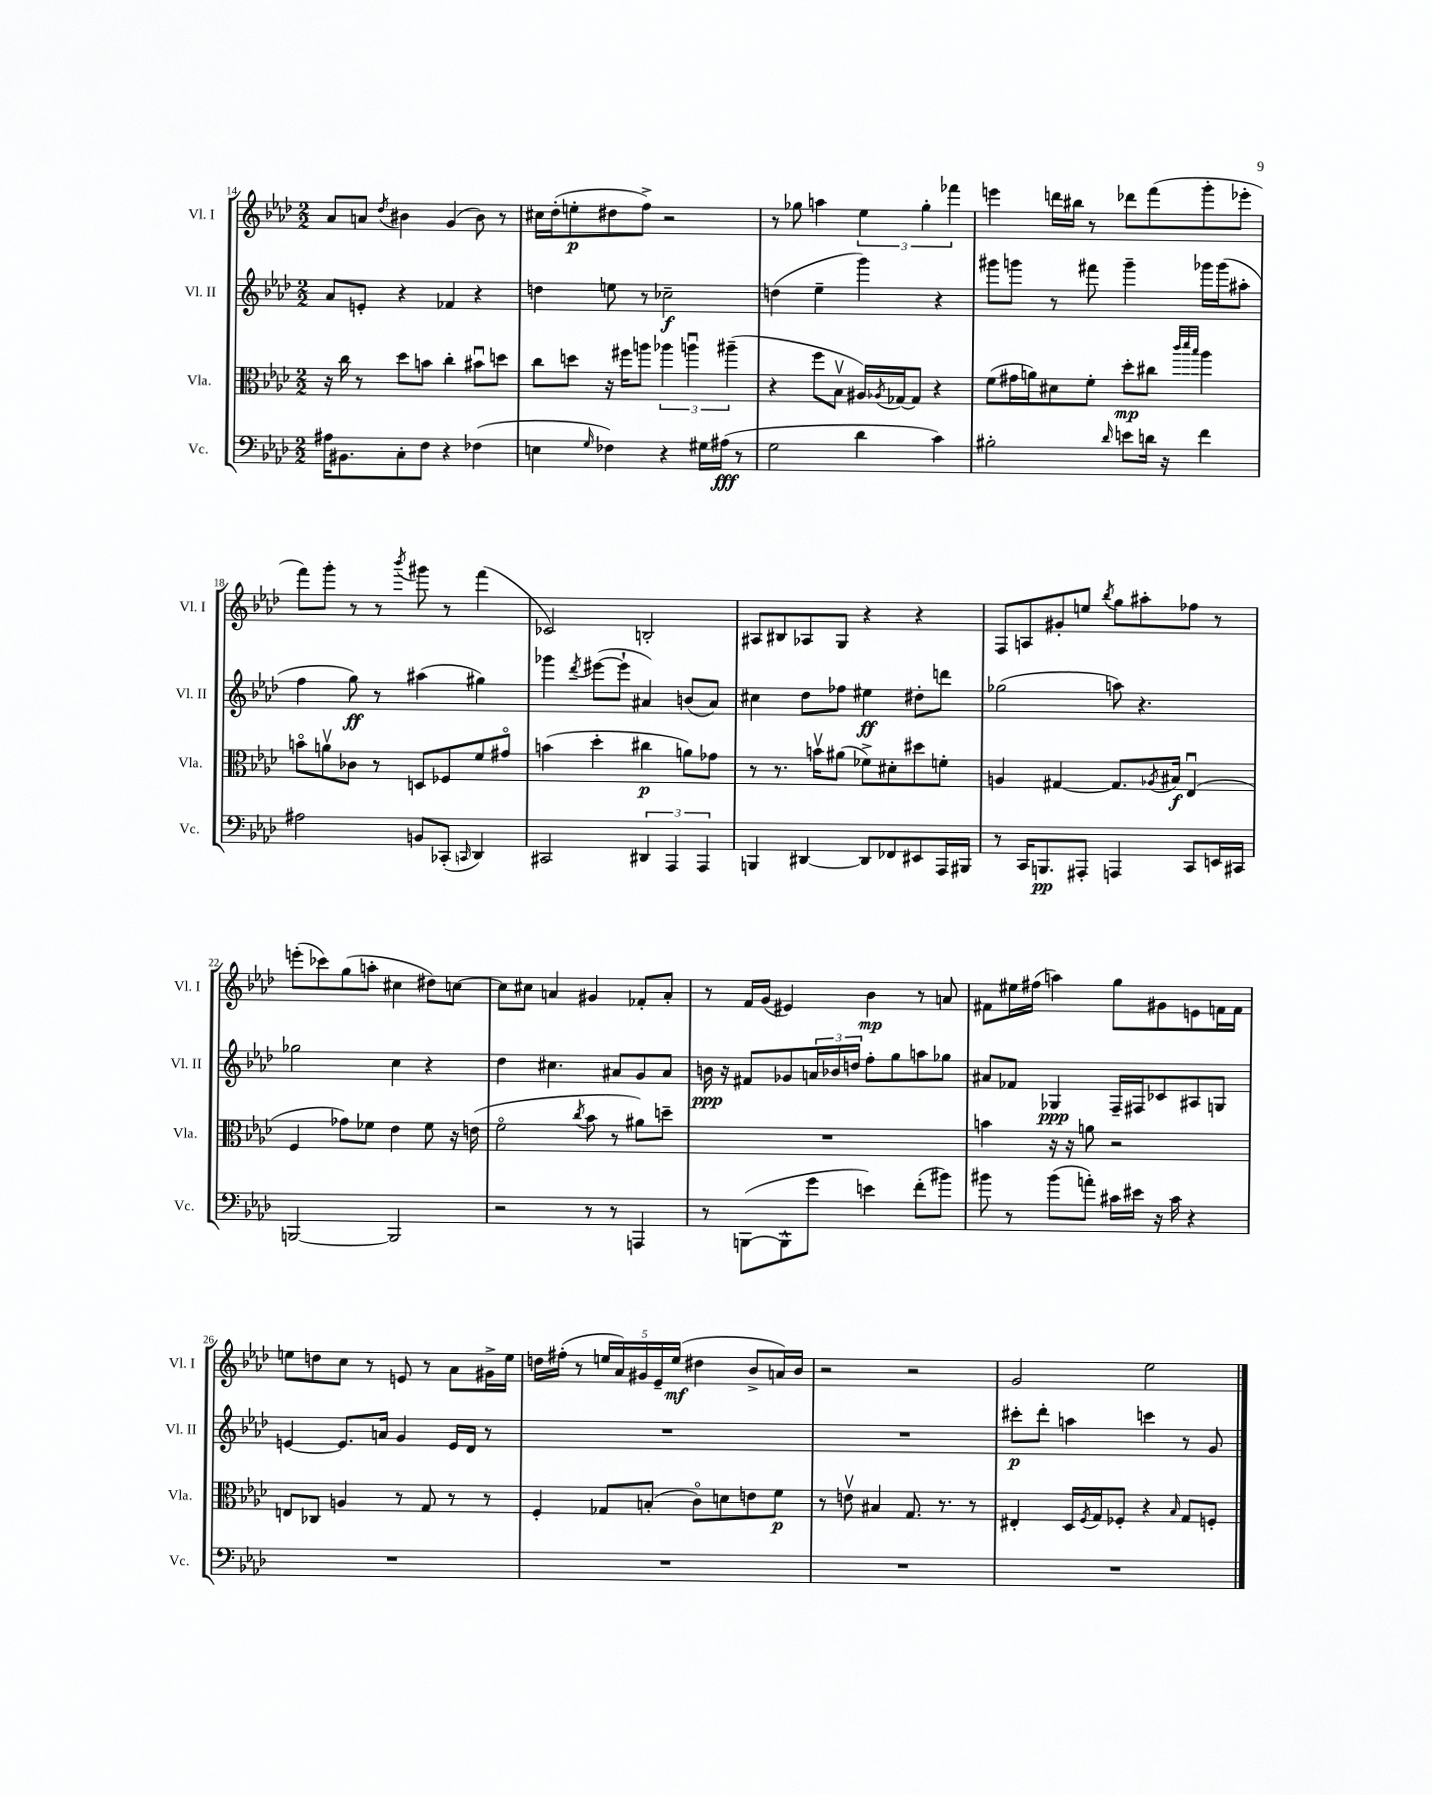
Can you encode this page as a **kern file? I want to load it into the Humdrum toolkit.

**kern	**kern	**kern	**kern
*staff4	*staff3	*staff2	*staff1
*clefF4	*clefC3	*clefG2	*clefG2
*k[b-e-a-d-]	*k[b-e-a-d-]	*k[b-e-a-d-]	*k[b-e-a-d-]
*M2/2	*M2/2	*M2/2	*M2/2
16A#	16r	8a-	8a-
8.BB#	16cc	.	.
.	8r	8e'	8a
.	.	.	8qdd-
8C'	8dd-	4r	4b#
8F	8b	.	.
4r	4cc'	4f-	(4g
(4F-	8b#u	4r	8b#)
.	8dd	.	8r
=	=	=	=
4E	8cc	4dd	16cc#
.	.	.	(16dd-'
.	8dd	.	8ee'
16qqG	.	.	.
4F-)	16r	8ee	8dd#
.	16ff#	.	.
.	8aa	8r	8ff^)
4r	6aa-	2cc-~	2r
.	6aau	.	.
16G#	.	.	.
(16A#	.	.	.
.	(6aa#~	.	.
8r	.	.	.
=	=	=	=
2G	4r	(4dd	8r
.	.	.	8gg-
.	8ff	4ee-~	4aa
.	8B-v	.	.
4d-	16A#)	4ggg)	6ee-
.	8qA-	.	.
.	[16G-	.	.
.	8G-]	.	.
.	.	.	6gg-'
4c)	4r	4r	.
.	.	.	6fff-
=	=	=	=
2B#'	(8f	8ggg#	4eee
.	16g#	8ggg	.
.	16a)	.	.
.	8d#	8r	16ddd
.	.	.	16bb#
.	8f'	8fff#	8r
16qqd-	.	.	.
8e	8dd-'	4ggg~	8ddd-
16d	8cc#	.	(8fff
16r	.	.	.
.	32qqccc	.	.
.	32qqddd-	.	.
.	32qqbb-	.	.
4f	4aa-	16ggg-	8ggg'
.	.	(16ggg-	.
.	.	8aa#'	8eee-'
=	=	=	=
2A#	8bo	4ff	8fff)
.	8av	.	8ggg'
.	8c-	8gg)	8r
.	8r	8r	8r
.	.	.	8qbbb-
8BB	8D	(4aa#	8ggg#
(8CC-'	8F-	.	8r
16qqCC	.	.	.
4DD-)	8f	4gg#)	(4fff
.	8g#o	.	.
=	=	=	=
2CC#	(4b	4ggg-	2c-)
.	.	8qddd-	.
.	4dd-'	([8eee#	.
.	.	8eee#`]	.
6DD#	4cc#	4a#)	2B'
6AAA-	.	.	.
.	8a)	(8b	.
6AAA-	.	.	.
.	8g-	8a#)	.
=	=	=	=
4BBB	8r	4cc#	8A#
.	8.r	.	8B#
[4DD#	.	8dd-	8A-
.	16bv	.	.
.	(8a#	8ff-	8G
8DD#]	8f-^)	4ee#	4r
8FF-	8d#'	.	.
8EE#	8dd#	8dd#'	4r
16AAA-	8f'	8ddd	.
16BBB#	.	.	.
=	=	=	=
8r	4A	(2gg-	8F
16CC	.	.	8A
8.BBB	.	.	.
.	[4G#	.	8g#'
8AAA#'	.	.	8ee
.	.	.	8qbb-
4AAA	8.G#]	8aa)	8gg
.	.	4.r	8aa#'
.	8qA-	.	.
.	16B#	.	.
8CC	(4E-u	.	8ff-
16EE	.	.	8r
16CC#	.	.	.
=	=	=	=
[2BBB	4F	2gg-	(8eee'
.	.	.	8ccc-)
.	8g-)	.	(8gg
.	8f-	.	8aa'
2BBB]	4e-	4cc	4cc#
.	8f-	4r	8dd#)
.	16r	.	[8cc
.	(16e	.	.
=	=	=	=
2r	2fo	4dd-	8cc]
.	.	.	8cc#
.	.	4.cc#	4a
.	8qcc	.	.
8r	8b-	.	4g#
8r	8r	8a#	.
4AAA	8a#)	8g	8f-'
.	8dd~	8a#	8a'
=	=	=	=
8r	1r	16b	8r
.	.	16r	.
([8BBB	.	8f#	16f
.	.	.	(16g
8BBB^^]	.	8g-	4e#)
8g	.	24a	.
.	.	24b-	.
.	.	24dd	.
4e)	.	8ff'	4b-
.	.	8gg	.
(8f'	.	8aa	8r
8b#)	.	8gg-	8a
=	=	=	=
8b#	4b	8a#	8f#
8r	.	8f-	16ee#
.	.	.	(16ff#
(8b#	16r	4G-	4aa)
.	16r	.	.
8a')	8a	.	.
16c#	2r	16F~	8gg
16e#	.	16F#	.
16r	.	8c-	8g#
16c#	.	.	.
4r	.	8A#	8e
.	.	8G	16f
.	.	.	16f
=	=	=	=
1r	8E	[4e	8ee
.	8C-	.	8dd
.	4A	8.e]	8cc
.	.	.	8r
.	.	16a	.
.	8r	4g	8e
.	8G	.	8r
.	8r	16e	8a-
.	.	16d-	.
.	8r	8r	16g#^
.	.	.	16ee
=	=	=	=
1r	4F'	1r	16dd
.	.	.	(16ff#'
.	.	.	8r
.	8G-	.	20ee
.	.	.	20a-)
.	.	.	20g#
.	(8B'	.	.
.	.	.	20e-~
.	.	.	(20ee
.	8co)	.	4dd#
.	8d	.	.
.	8e	.	8b-^
.	8f	.	16a)
.	.	.	16b-
=	=	=	=
1r	8r	1r	2r
.	8ev	.	.
.	4B#	.	.
.	8.G	.	2r
.	8.r	.	.
.	8r	.	.
=	=	=	=
1r	4E#'	8ccc#'	2g
.	.	8ddd-'	.
.	16D-	4aa	.
.	8qF	.	.
.	16G	.	.
.	8F-'	.	.
.	4r	4ccc	2ee-
.	16qqB-	.	.
.	8G	8r	.
.	8F'	8g	.
==	==	==	==
*-	*-	*-	*-
